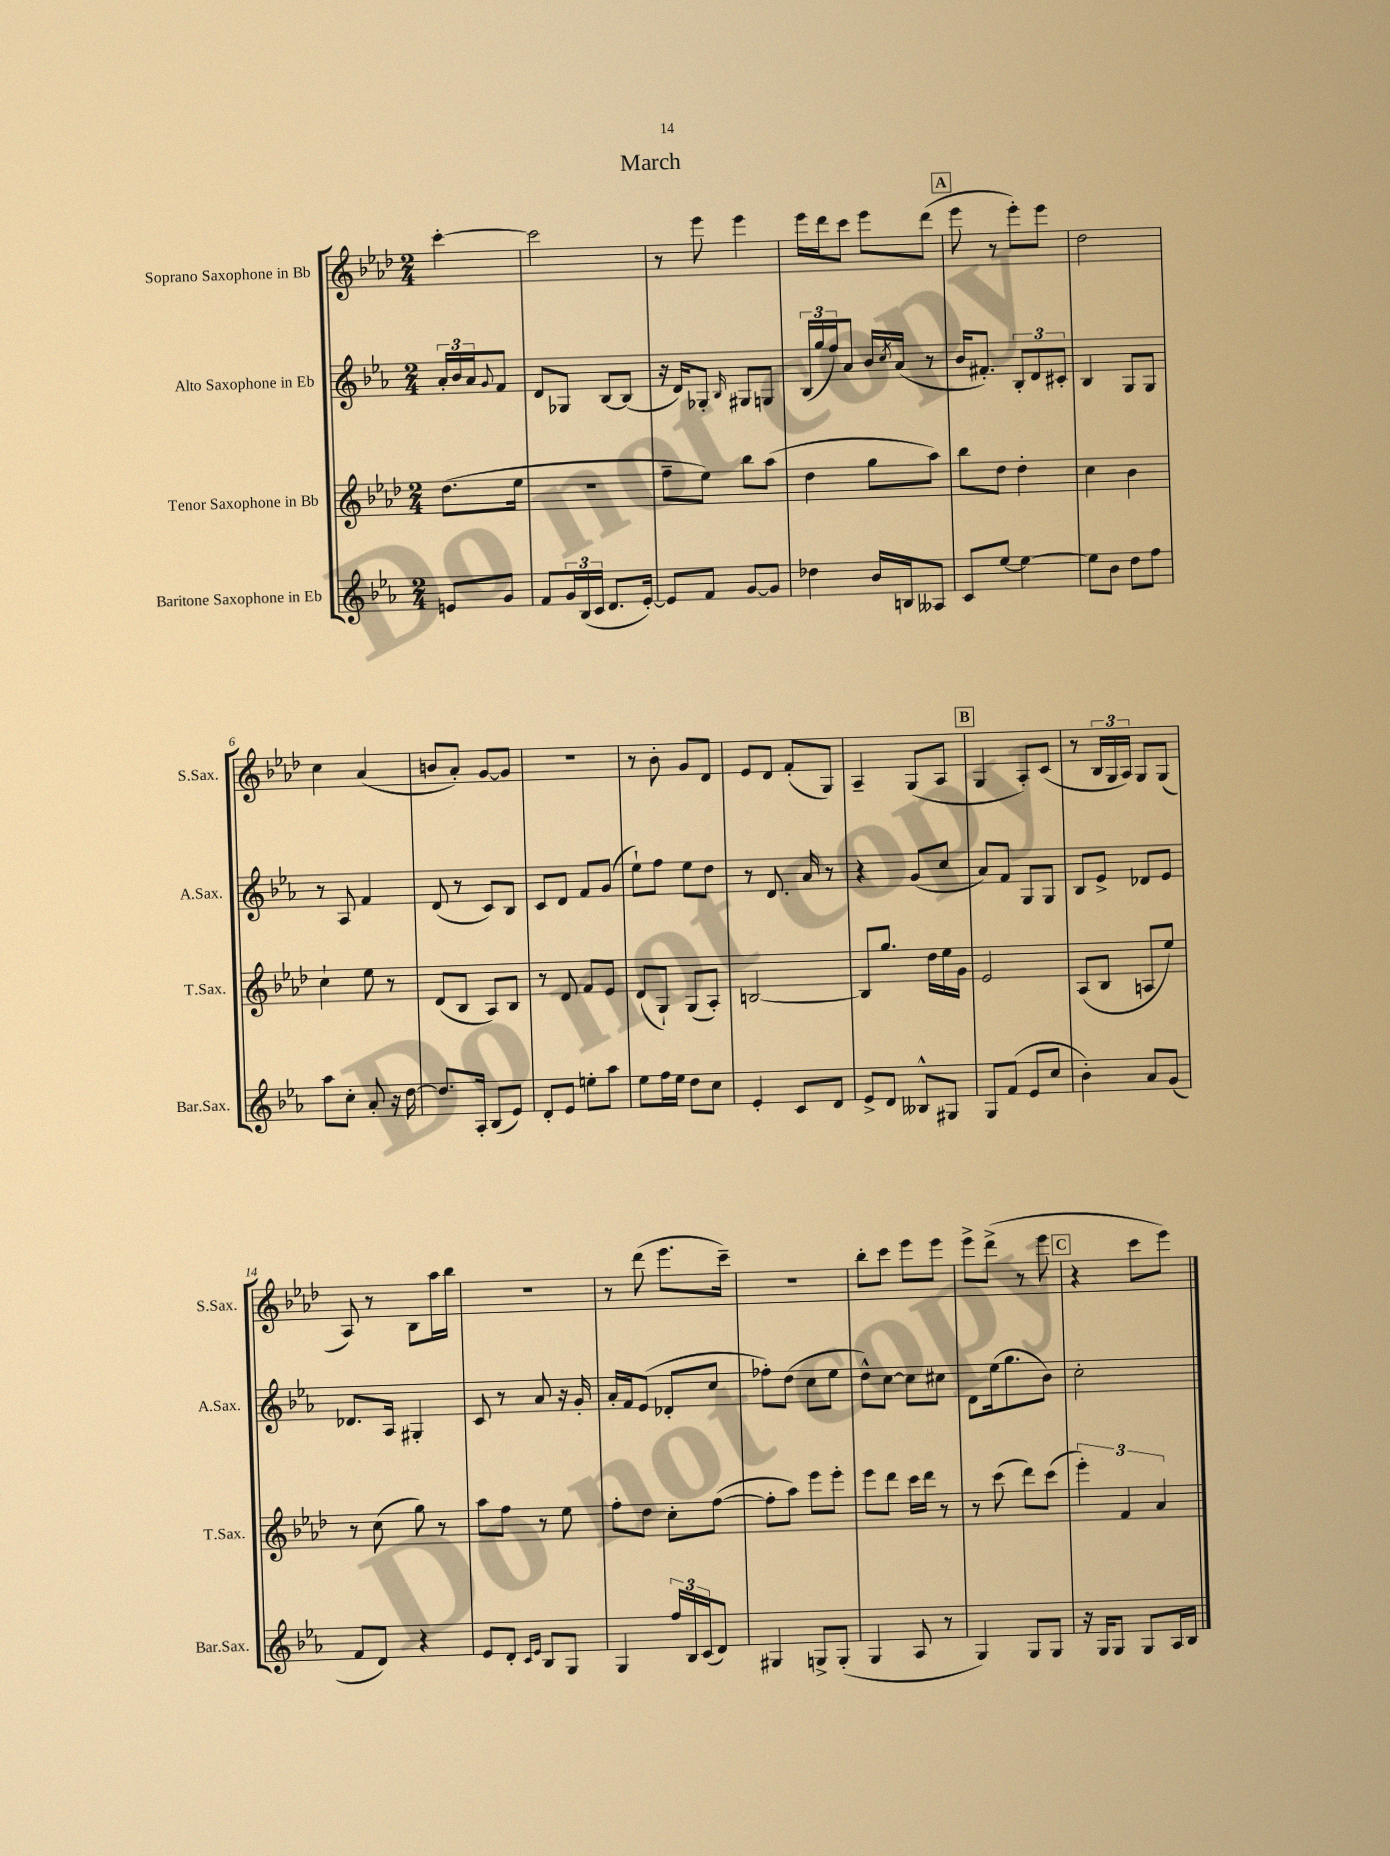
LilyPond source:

\header { title = "March" }
<<
\new StaffGroup <<
\new Staff = "s0" \with { instrumentName = "Soprano Saxophone in Bb" shortInstrumentName = "S.Sax." } {
    \clef treble \key aes \major \numericTimeSignature \time 2/4 \partial 4
    c'''4~-. |
    c'''2 |
    r8 ees'''8 ees'''4 |
    ees'''16 des'''16 c'''8 ees'''8 des'''8( |
    \mark \markup { \box "A" } ees'''8 r8 ees'''8-.) ees'''8 |
    des''2 |
    c''4 aes'4( |
    b'8 aes'8-.) g'8~ g'8 |
    r2 |
    r8 bes'8-. g'8 des'8 |
    ees'8 des'8 f'8-.( g8) |
    aes4-- g8( aes8 |
    \mark \markup { \box "B" } g4 aes8-.) c'8( |
    r8 \tuplet 3/2 { bes16 g16 aes16) } g8 g8( |
    aes8) r8 bes8 aes''16 bes''16 |
    R2 |
    r8 des'''8( ees'''8. c'''16--) |
    R2 |
    bes''8-. c'''8 ees'''8 ees'''8 |
    ees'''8-> des'''8->( r8 ees'''8 |
    \mark \markup { \box "C" } r4 c'''8 ees'''8) \bar "|." |
}
\new Staff = "s1" \with { instrumentName = "Alto Saxophone in Eb" shortInstrumentName = "A.Sax." } {
    \clef treble \key ees \major \numericTimeSignature \time 2/4 \partial 4
    \tuplet 3/2 { aes'16-. bes'16 aes'16 } \appoggiatura { g'8 } f'8 |
    d'8 ges8 bes8~ bes8( |
    r16 d'16) ges8-. \grace { bes16 } gis8 g8 |
    \tuplet 3/2 { bes16( g''16 f''16) } aes'8 bes'16 \acciaccatura { c''8 } aes'16( r8 |
    \mark \markup { \box "A" } bes'16 fis'8.-.) \tuplet 3/2 { bes8-. d'8 cis'8-. } |
    bes4 g8 g8 |
    r8 aes8 f'4 |
    d'8( r8 c'8) bes8 |
    c'8 d'8 f'8 g'8( |
    ees''8-!) f''8 ees''8 d''8 |
    r8 d'8. aes'16 r8 |
    r4 g'8( c''8 |
    \mark \markup { \box "B" } aes'8) f'8 g8 g8 |
    bes8 ees'8-> des'8 ees'8 |
    des'8. aes16 gis4-. |
    c'8 r8 aes'8 r16 g'16-. |
    aes'16-. f'16 ees'8( des'8-. c''8 |
    fes''8-.) d''8( c''8 ees''8 |
    d''8-^) c''8~ c''8 cis''8 |
    d'8 ees''16( g''8. bes'8) |
    \mark \markup { \box "C" } c''2-. \bar "|." |
}
\new Staff = "s2" \with { instrumentName = "Tenor Saxophone in Bb" shortInstrumentName = "T.Sax." } {
    \clef treble \key aes \major \numericTimeSignature \time 2/4 \partial 4
    des''8.( ees''16 |
    r2 |
    f''8-- ees''8) bes''8 aes''8( |
    des''4 g''8 aes''8) |
    \mark \markup { \box "A" } bes''8 des''8 des''4-. |
    c''4 bes'4 |
    c''4-! ees''8 r8 |
    des'8( bes8 aes8) bes8 |
    r8 des'8 f'8 ees'8 |
    des'8( g8-!) g8( aes8-.) |
    b2~ |
    b8 g''8. des''16 ees''16 g'16 |
    \mark \markup { \box "B" } ees'2 |
    aes8( bes8 a8 ees''8) |
    r8 c''8( g''8) r8 |
    aes''8 f''8 r8 ees''8 |
    f''8-. des''8 c''8-. f''8~( |
    f''8-. aes''8) ees'''8 ees'''8-. |
    ees'''8 des'''8 c'''16 des'''16 r8 |
    r8 c'''8( des'''8) c'''8( |
    \mark \markup { \box "C" } \tuplet 3/2 { ees'''4-.) f'4 aes'4 } \bar "|." |
}
\new Staff = "s3" \with { instrumentName = "Baritone Saxophone in Eb" shortInstrumentName = "Bar.Sax." } {
    \clef treble \key ees \major \numericTimeSignature \time 2/4 \partial 4
    e'8 g'8 |
    f'8 \tuplet 3/2 { g'16 bes16( c'16 } d'8. ees'16~-.) |
    ees'8 f'8 g'8~ g'8 |
    des''4 bes'16 b16 aeses8 |
    \mark \markup { \box "A" } c'8 ees''8~ ees''4~ |
    ees''8 bes'8 d''8 f''8 |
    aes''8 c''8-. aes'8-. r16 d''16~ |
    d''8. aes16-. bes8( ees'8) |
    d'8-. ees'8 e''8-. aes''8 |
    ees''8 f''16 ees''16 d''8 c''8 |
    ees'4-. c'8 d'8 |
    ees'8-> d'8 beses8-^ gis8 |
    \mark \markup { \box "B" } g8 f'8( ees'8 c''8 |
    bes'4-.) aes'8 g'8( |
    f'8 d'8) r4 |
    ees'8 d'8-. \grace { c'16 ees'16 } bes8 g8 |
    g4 \tuplet 3/2 { f''16 bes16 c'16( } d'8) |
    gis4 g8-> g8-.( |
    g4 aes8 r8 |
    g4) g8 g8 |
    \mark \markup { \box "C" } r16 g16 g8 g8 aes16 bes16 \bar "|." |
}
>>
>>
